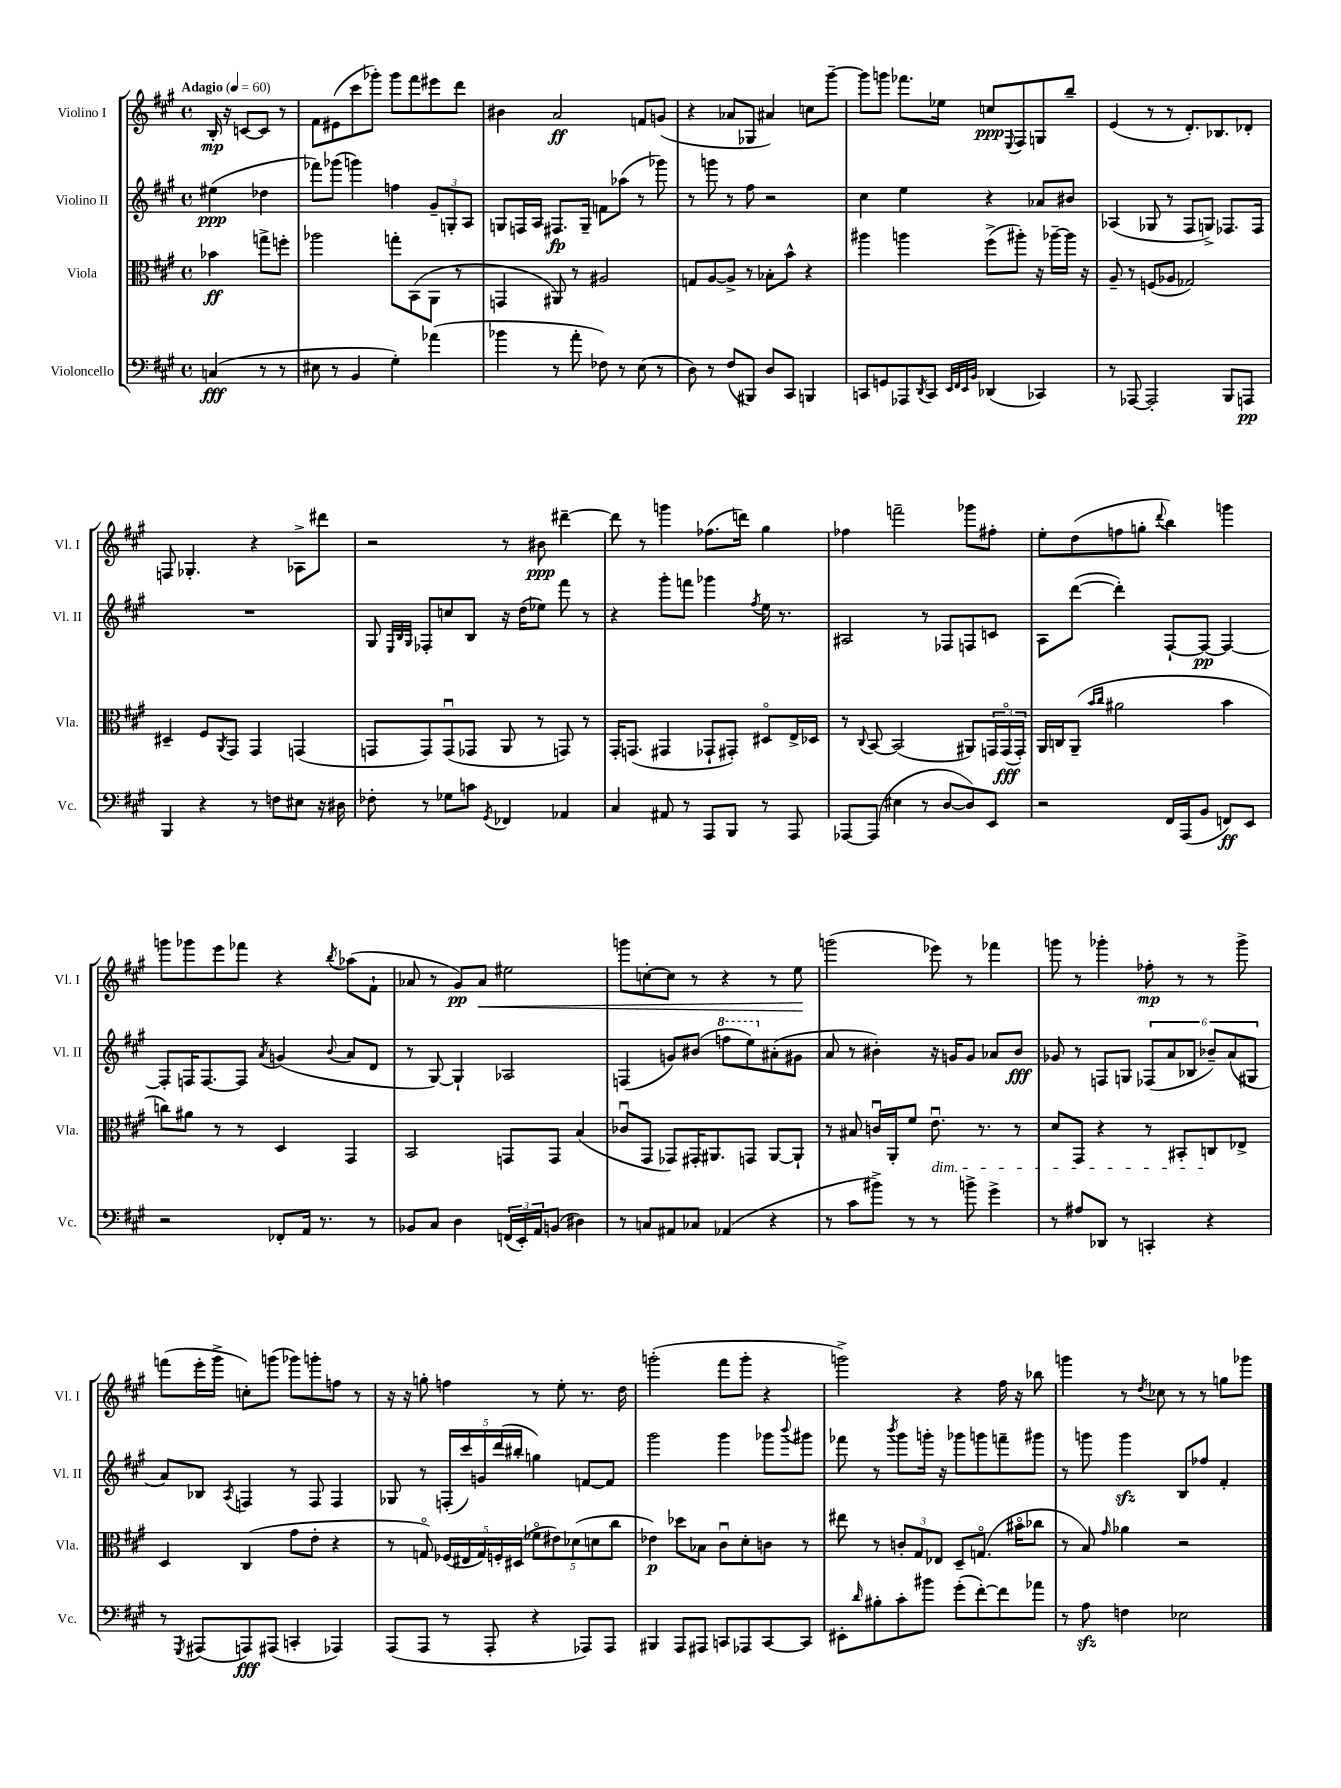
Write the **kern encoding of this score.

**kern	**kern	**kern	**kern
*staff4	*staff3	*staff2	*staff1
*clefF4	*clefC3	*clefG2	*clefG2
*k[f#c#g#]	*k[f#c#g#]	*k[f#c#g#]	*k[f#c#g#]
*M4/4	*M4/4	*M4/4	*M4/4
*met(c)	*met(c)	*met(c)	*met(c)
*MM60	*MM60	*MM60	*MM60
(4C/	4b-\	(4ee#\	16B'/
.	.	.	16r
.	.	.	[8c/L
8r	8gg^\L	4dd-\	8c/]J
8r	8ff'\J	.	8r
=	=	=	=
8E#\	2aa-\	8fff-\L)	8f#\L
8r	.	(8ggg-\J	(8e#\
4BB/	.	4ggg\)	8ccc#\
.	.	.	8ggg-'\J)
4G#'\)	8gg'\L	4ff\	8ggg-\L
.	(8BB\	.	8fff#\
(4a-\	8AA\J	12g#~/L	8eee#\
.	.	12G'/	.
.	8r	.	8ddd\J
.	.	12A/J	.
=	=	=	=
4b-\	4GG/	8G/L	4b#\
.	.	16F/L	.
.	.	16A/JJ	.
8r	8AA#/)	8.F#/L	2a/
8a'\	8r	.	.
.	.	16G~/Jk	.
8F-\)	2A#/	8f\L	.
8r	.	(8aa-\J	.
(8E\	.	8r	8f/L
8r	.	8ggg-\)	(8g/J
=	=	=	=
8D\)	8G/L	8r	4r
8r	[8A/	8ggg\	.
(8F#/L	8A^/]J	8r	8a-/L
8BBB#/J)	8r	8ff#\	8G-/J
8D/L	8B-'\L	2r	4a#/)
8CC#/J	8b^^\J	.	.
4BBB/	4r	.	8cc\L
.	.	.	[8ggg#~\J
=	=	=	=
8CC/L	4aa#\	4cc#\	8ggg#\]L
8GG/	.	.	8ggg\J
8AAA-/	4aa\	4ee\	8.fff-\L
8qDD/	.	.	.
8CC/J	.	.	.
.	.	.	16ee-\Jk
32qqEE/LLL	.	.	.
32qqFF#/	.	.	.
32qqEE/	.	.	.
32qqBB/JJJ	.	.	.
(4DD-/	(8ff#^\L	4r	8cc/L
.	.	.	8qqE/
.	8aa#'\J)	.	8F#/
4CC-/)	16r	8a-/L	8G/
.	[16aa-~\LL	.	.
.	16aa-\]JJ	8b#/J	8bb~/J
.	16r	.	.
=	=	=	=
8r	8A~/	(4A-/	(4e/
[8AAA-/	8r	.	.
2AAA-'/]	(8F/L	8G-/	8r
.	8A-/J	8r	8r
.	2G-/)	8F#/L	8.d'/L)
.	.	8G^/J)	.
.	.	.	8.B-/
8BBB/L	.	8.F-/L	.
8AAA/J	.	.	8d-'/J
.	.	16F-/Jk	.
=	=	=	=
4BBB/	4D#~/	1r	8F/
.	.	.	4.G-'/
4r	8F#/L	.	.
.	8qAA/	.	.
.	8GG#/J	.	.
8r	4GG#/	.	4r
8F\L	.	.	.
8E#\J	(4GG/	.	8A-^\L
16r	.	.	8ddd#\J
16D#\	.	.	.
=	=	=	=
8F-'\	8GG/L	8G#/	2r
.	.	32qqE/LLL	.
.	.	32qqB/	.
.	.	32qqG#/JJJ	.
8r	8GG/)	8F-'/L	.
8G-\L	(8GGu/	8cc/	.
8c\J	8GG-/J	8B/J	.
8qGG#/	.	.	.
4FF-/	8AA/	16r	8r
.	.	(16dd\LK	.
.	8r	8ee-\J)	8b#\
4AA-/	8GG/)	8fff#\	[4ddd#~\
.	8r	8r	.
=	=	=	=
4C#/	16GG#'/LK	4r	8ddd#\]
.	(8.GG/J	.	.
.	.	.	8r
8AA#/	4GG#/	8ggg#'\L	4ggg\
8r	.	8fff\J	.
8AAA/L	8GG-`/L	4ggg-\	(8.ff-\L
8BBB/J	8GG#'/J)	.	.
.	.	.	16ddd\Jk)
.	.	8qff#/	.
8r	8D#o/L	16ee\	4gg#\
.	.	8.r	.
8AAA/	16E^/L	.	.
.	16D-/JJ	.	.
=	=	=	=
[8AAA-/L	8r	2A#/	4ff-\
.	8qqC#/	.	.
(8AAA-/]J	[8BB/	.	.
4E#\	(2BB/]	.	2fff~\
8r	.	8r	.
[8D/L	.	8F-/L	.
8D/])	8AA#/L)	8F/	8ggg-\L
8EE/J	24GG/L	8c/J	8ff#'\J
.	(24GGo/	.	.
.	24GG'/JJ)	.	.
=	=	=	=
2r	16AA/LL	8A\L	8ee'\L
.	16C/J	.	.
.	(8AA~/J	([8ddd\J	(8dd\
.	16qqb/LL	.	.
.	16qqcc#/JJ	.	.
.	2a#\	4ddd'\])	8ff\
.	.	.	8gg'\J
.	.	.	8qqddd/
16FF#/LL	.	[8F#`/L	4bb\)
(16AAA/J	.	.	.
8BB/J	.	8F#/_J	.
8FF/L)	4b\	4F#/_	4ggg\
8EE/J	.	.	.
=	=	=	=
2r	8cc\L)	8F#'/]L	8ggg\L
.	8a#\J	16F/K	8ggg-\
.	.	[8.F/	.
.	8r	.	8eee\
.	8r	8F/]J	8fff-\J
.	.	8qa/	.
8FF-'/L	4D/	(4g/	4r
16AA/Jk	.	.	.
8.r	.	.	.
.	.	8qqb/	8qbb/
.	4GG#/	8a/L	(8aa-\L
8r	.	8d/J	8f#`\J
=	=	=	=
8BB-/L	2BB/	8r	8a-/
8C#/J	.	[8G#/)	8r
4D\	.	4G#`/]	8g#/L)
.	.	.	8a-/J
(24FF/LL	8GG/L	2A-/	2ee#\
24EE'/)	.	.	.
24AA/J	.	.	.
(8BB/J	8GG/J	.	.
4D#\)	(4B/	.	.
=	=	=	=
8r	8c-u/L	(4F/	8ggg\L
8C/L	8GG#/J	.	[8cc'\
8AA#/	8GG-/L)	8g/L)	8cc\]J
8C-/J	16GG#'/K	(8b#/J	8r
.	8.AA#/	.	.
(4AA-/	.	8fff\L	4r
.	8GG/J	8eee\)	.
4r	[8AA#/L	(8a#'\	8r
.	8AA#`/]J	8g#\J	8ee\
=	=	=	=
8r	8r	8a/	(2ggg\
8c#\L	8B#/	8r	.
8b#^\J)	16cu/LL	4b#'\)	.
.	16AA'/J	.	.
8r	8f#/J	.	.
8r	8.eu\	16r	8eee-\)
.	.	16g/LK	.
8b^\	.	8g/J	8r
.	8.r	.	.
4g#^\	.	8a-/L	4fff-\
.	8r	8b#/J	.
=	=	=	=
8r	8d/L	8g-/	8ggg\
8A#/L	8GG#/J	8r	8r
8DD-/J	4r	8F/L	4ggg-'\
8r	.	8G/J	.
4CC'/	8r	(12F-/L	8ff-'\
.	.	12a/	.
.	8BB#'/L	.	8r
.	.	12B-/J	.
4r	8C/	12b-~/L)	8r
.	.	(12a/	.
.	8E-^/J	.	8ggg-^\
.	.	12G#/J	.
=	=	=	=
8r	4D/	8a/L)	(8fff\L
8qGGG#/	.	.	.
(8AAA#/L	.	8B-/J	16eee'\L
.	.	.	16ggg#^\JJ
.	.	8qA/	.
8AAA/)	(4C#/	4F/	8cc'\L)
(8AAA#/J	.	.	(8ggg\J
4CC'/	8g#\L	8r	8ggg-\L)
.	8e'\J	8F/	8ggg'\
4AAA-/)	4r	4F/	8ff\J
.	.	.	8r
=	=	=	=
(8AAA/L	8r	8G-/	16r
.	.	.	16r
8AAA/J	8Go/)	8r	8gg'\
8r	(20F-/LL	(20F'/LL	4ff\
.	20E#/	20ccc#/)	.
.	20G/)	20g/	.
8AAA'/	.	.	.
.	20F'/	(20ddd/	.
.	(20D#/JJ	20bb#'/JJ	.
4r	10f-o\L	4gg\)	8r
.	10e#\)	.	.
.	.	.	8ee'\
.	(10d-\	.	.
8AAA-/L)	.	[8f/L	8.r
.	10d\	.	.
8AAA-/J	.	8f/]J	.
.	10cc#\J	.	.
.	.	.	16dd\
=	=	=	=
4BBB#/	4e-\)	2ggg#\	(2ggg'\
8AAA/L	8dd-\L	.	.
8AAA#/J	8B-\J	.	.
8CC/L	8c#u\L	4ggg#\	8fff#\L
8AAA-/	8d'\	.	8ggg'\J
[8CC/	8c\J	8ggg-\L	4r
.	.	8qqbbb/	.
8CC/]J	8r	8ggg#\J	.
=	=	=	=
8EE#'\L	8ee#\	8fff-\	2ggg^\)
16qqd/	.	.	.
8B#'\	8r	8r	.
.	.	8qbbb/	.
8c#'\	12c'/L	8ggg#\L	.
.	12G#/	.	.
8b#\J	.	16ggg'\Jk	.
.	12E-/J	.	.
.	.	16r	.
(8g#'\L	8D~/L	8ggg-\L	4r
[8f#'\)	(8.Go/J	8ggg\	.
8f#\]	.	8fff~\	16ff#\
.	16b#o\LK	.	16r
8a-\J	8cc-\J	8ggg#\J	8bb-\
=	=	=	=
8r	8r	8r	4ggg\
8A\	8B/)	8ggg\	.
.	16qqg#/	.	.
4F\	4a-\	4ggg\	8r
.	.	.	8qdd/
.	.	.	8cc-\
2E-\	2r	8B/L	8r
.	.	8ff-/J	8r
.	.	4f#'/	8gg\L
.	.	.	8ggg-\J
==	==	==	==
*-	*-	*-	*-
